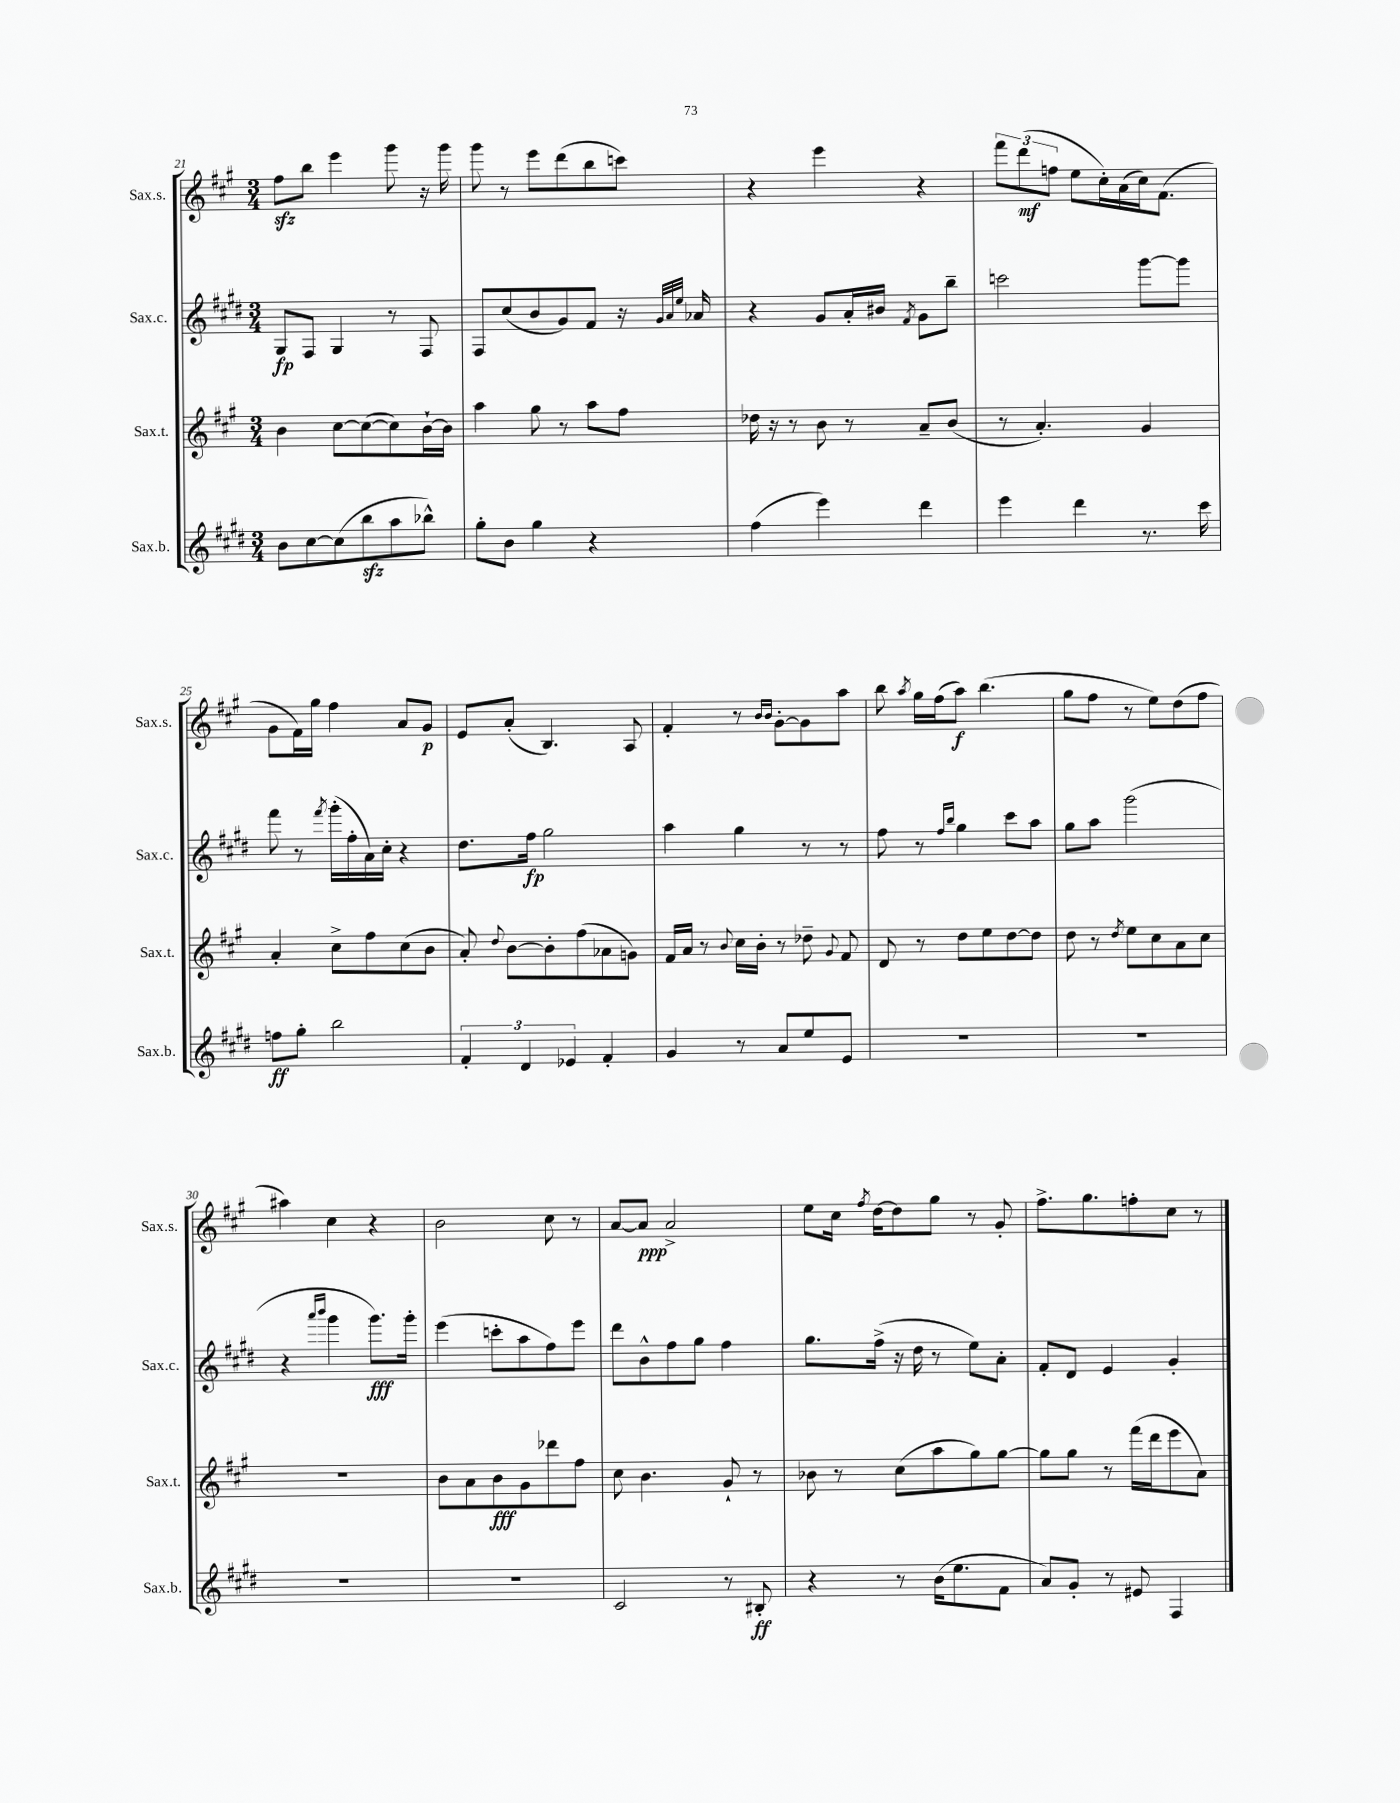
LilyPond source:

<<
\new StaffGroup <<
\new Staff = "s0" \with { instrumentName = "Sax.s." shortInstrumentName = "Sax.s." } {
    \clef treble \key a \major \numericTimeSignature \time 3/4
    \autoBeamOff fis''8[\sfz b''8] e'''4 gis'''8 r16 gis'''16 |
    gis'''8 r8 e'''8[ d'''8( b''8 c'''8]) |
    r4 e'''4 r4 |
    \tuplet 3/2 { fis'''8[ d'''8\mf( f''8] } e''8[ cis''16-.) a'16( cis''16) fis'8.]( |
    gis'8[ fis'16) gis''16] fis''4 a'8[ gis'8]\p |
    e'8[ a'8]-.( b4.) a8 |
    fis'4-. r8 \grace { b'16[ b'16] } gis'8[~-. gis'8 a''8] |
    b''8 \acciaccatura { a''8 } gis''16[ fis''16( a''8]\f) b''4.( |
    gis''8[ fis''8] r8 e''8[) d''8( fis''8] |
    ais''4) cis''4 r4 |
    b'2 cis''8 r8 |
    a'8[~ a'8]\ppp a'2-> |
    e''8[ cis''16] \acciaccatura { fis''8 } d''16[~ d''8 gis''8] r8 gis'8-. |
    fis''8.[-> gis''8. f''8-. cis''8] r8 \bar "|." |
}
\new Staff = "s1" \with { instrumentName = "Sax.c." shortInstrumentName = "Sax.c." } {
    \clef treble \key e \major \numericTimeSignature \time 3/4
    \autoBeamOff gis8[\fp fis8] gis4 r8 fis8 |
    fis8[ cis''8( b'8 gis'8) fis'8] r16 \grace { gis'32[ a'32 e''32] } aes'16 |
    r4 gis'8[ a'16-. bis'16] \acciaccatura { fis'8 } gis'8[ b''8]-- |
    c'''2 gis'''8[~ gis'''8] |
    fis'''8 r8 \acciaccatura { fis'''8 } gis'''16[-.( fis''16-. a'16) cis''16]-. r4 |
    dis''8.[ fis''16]\fp gis''2 |
    a''4 gis''4 r8 r8 |
    fis''8 r8 \grace { fis''16[ b''16] } gis''4 cis'''8[ a''8] |
    gis''8[ a''8] gis'''2( |
    r4 \grace { a'''16[ b'''16] } gis'''4 gis'''8.[\fff) gis'''16]-. |
    e'''4( c'''8[-. a''8 fis''8) e'''8] |
    dis'''8[ b'8-^ fis''8 gis''8] fis''4 |
    gis''8.[ fis''16]->( r16 dis''16 r8 e''8[) a'8]-. |
    fis'8[-. dis'8] e'4 gis'4-. \bar "|." |
}
\new Staff = "s2" \with { instrumentName = "Sax.t." shortInstrumentName = "Sax.t." } {
    \clef treble \key a \major \numericTimeSignature \time 3/4
    \autoBeamOff b'4 cis''8[~ cis''8~( cis''8) b'16~-! b'16] |
    a''4 gis''8 r8 a''8[ fis''8] |
    des''16 r16 r8 b'8 r8 a'8[-- b'8]( |
    r8 a'4.-.) gis'4 |
    a'4-. cis''8[-> fis''8 cis''8( b'8] |
    a'8-.) \appoggiatura { d''8 } b'8[~ b'8-. fis''8( aes'8 g'8]) |
    fis'16[ a'16] r8 \appoggiatura { b'8 } cis''16[ b'16]-. r8 des''8-- \appoggiatura { gis'8 } fis'8 |
    d'8 r8 d''8[ e''8 d''8~ d''8] |
    d''8 r8 \acciaccatura { d''8 } e''8[ cis''8 a'8 cis''8] |
    R2. |
    b'8[ a'8 b'8\fff gis'8 des'''8 fis''8] |
    cis''8 b'4. gis'8-! r8 |
    bes'8 r8 cis''8[( a''8 gis''8) gis''8]~ |
    gis''8[ gis''8] r8 fis'''16[( d'''16 e'''8 a'8]) \bar "|." |
}
\new Staff = "s3" \with { instrumentName = "Sax.b." shortInstrumentName = "Sax.b." } {
    \clef treble \key e \major \numericTimeSignature \time 3/4
    \autoBeamOff b'8[ cis''8~ cis''8( b''8\sfz a''8 bes''8]-^) |
    gis''8[-. b'8] gis''4 r4 |
    fis''4( e'''4) dis'''4 |
    e'''4 dis'''4 r8. cis'''16 |
    f''8[\ff gis''8]-. b''2 |
    \tuplet 3/2 { fis'4-. dis'4 ees'4 } fis'4-. |
    gis'4 r8 a'8[ e''8 e'8] |
    R2. |
    R2. |
    R2. |
    R2. |
    cis'2 r8 bis8-.\ff |
    r4 r8 b'16[( e''8. fis'8] |
    a'8[) gis'8]-. r8 eis'8 fis4 \bar "|." |
}
>>
>>
\layout { \context { \Score currentBarNumber = #21 } }
